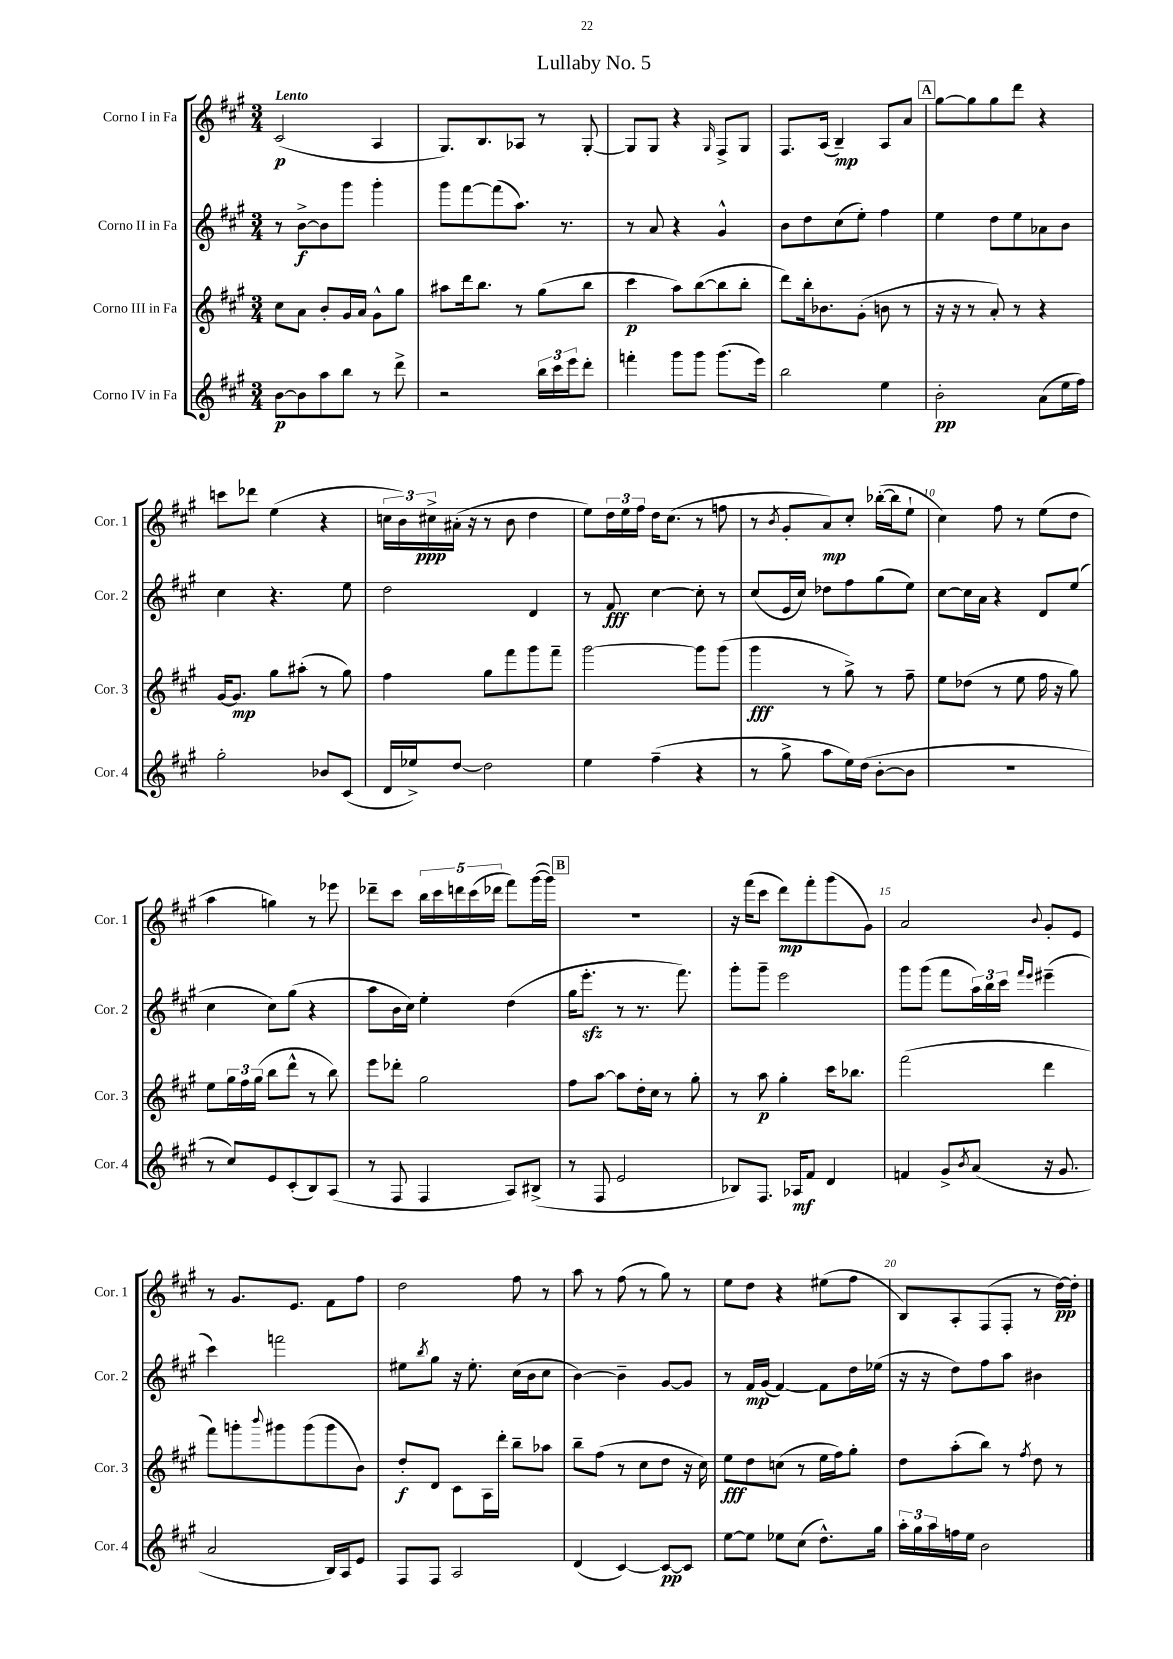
\header { title = "Lullaby No. 5" }
<<
\new StaffGroup <<
\new Staff = "s0" \with { instrumentName = "Corno I in Fa" shortInstrumentName = "Cor. 1" } {
    \clef treble \key a \major \numericTimeSignature \time 3/4 \tempo "Lento"
    cis'2\p( a4 |
    gis8.) b8. aes8 r8 gis8~-. |
    gis8 gis8 r4 \grace { gis16 } fis8-> gis8 |
    fis8. a16( b4--\mp) a8 a'8 |
    \mark \markup { \box "A" } gis''8~ gis''8 gis''8 d'''8 r4 |
    c'''8 des'''8 e''4( r4 |
    \tuplet 3/2 { c''16 b'16) cis''16->\ppp } ais'16-.( r16 r8 b'8 d''4 |
    e''8) \tuplet 3/2 { d''16 e''16 fis''16 } d''16 cis''8.( r8 f''8 |
    r8 \acciaccatura { b'8 } gis'8-. a'8\mp) cis''8-. bes''16~-.( bes''16 e''8-! |
    cis''4) fis''8 r8 e''8( d''8 |
    a''4 g''4) r8 ees'''8 |
    des'''8-- cis'''8 \tuplet 5/4 { b''16 cis'''16 d'''16 cis'''16( des'''16 } fis'''8) gis'''16~( gis'''16) |
    \mark \markup { \box "B" } R2. |
    r16 fis'''16( cis'''8 d'''8\mp) fis'''8-. gis'''8( gis'8) |
    a'2 \appoggiatura { b'8 } gis'8-. e'8 |
    r8 gis'8. e'8. fis'8 fis''8 |
    d''2 fis''8 r8 |
    a''8 r8 fis''8( r8 gis''8) r8 |
    e''8 d''8 r4 eis''8( fis''8 |
    b8) a8-. fis8( fis8-. r8 d''16~\pp) d''16-. \bar "|." |
}
\new Staff = "s1" \with { instrumentName = "Corno II in Fa" shortInstrumentName = "Cor. 2" } {
    \clef treble \key a \major \numericTimeSignature \time 3/4
    r8 b'8~->\f b'8 gis'''8 gis'''4-. |
    gis'''8 fis'''8~ fis'''8( a''8.) r8. |
    r8 a'8 r4 gis'4-^ |
    b'8 d''8 cis''8( e''8-.) fis''4 |
    \mark \markup { \box "A" } e''4 d''8 e''8 aes'8 b'8 |
    cis''4 r4. e''8 |
    d''2 d'4 |
    r8 fis'8\fff cis''4~ cis''8-. r8 |
    cis''8( e'16 cis''16) des''8 fis''8 gis''8( e''8) |
    cis''8~ cis''16 a'16 r4 d'8 e''8( |
    cis''4 cis''8) gis''8( r4 |
    a''8 b'16 cis''16) e''4-. d''4( |
    \mark \markup { \box "B" } gis''16 e'''8.-.\sfz r8 r8. fis'''8.) |
    gis'''8-. gis'''8-- e'''2 |
    gis'''8 gis'''8( fis'''8 \tuplet 3/2 { a''16) b''16 cis'''16 } \grace { fis'''16 e'''16 } eis'''4--( |
    cis'''4) f'''2 |
    eis''8 \acciaccatura { b''8 } gis''8 r16 eis''8.-. cis''16( b'16 cis''8 |
    b'4~) b'4-- gis'8~ gis'8 |
    r8 fis'16\mp gis'16( fis'4~) fis'8 d''16 ees''16( |
    r16 r16 d''8) fis''8 a''8 bis'4 \bar "|." |
}
\new Staff = "s2" \with { instrumentName = "Corno III in Fa" shortInstrumentName = "Cor. 3" } {
    \clef treble \key a \major \numericTimeSignature \time 3/4
    cis''8 a'8 b'8-. gis'16 a'16 gis'8-^ gis''8 |
    ais''8 d'''16 b''8. r8 gis''8( b''8 |
    cis'''4\p a''8) b''8~( b''8 b''8-. |
    d'''8) b''16-. bes'8. gis'8-.( b'8 r8 |
    \mark \markup { \box "A" } r16 r16 r8 a'8-.) r8 r4 |
    gis'16~ gis'8.\mp gis''8 ais''8-.( r8 gis''8) |
    fis''4 gis''8 fis'''8 gis'''8 fis'''8-- |
    gis'''2~ gis'''8 gis'''8( |
    gis'''4\fff r8 gis''8->) r8 fis''8-- |
    e''8 des''8( r8 e''8 fis''16 r16 gis''8) |
    e''8 \tuplet 3/2 { gis''16 fis''16 gis''16( } b''8 d'''8-^ r8 b''8) |
    e'''8 des'''8-. gis''2 |
    \mark \markup { \box "B" } fis''8 a''8~ a''8 d''16-. cis''16 r8 gis''8-. |
    r8 a''8\p gis''4-. cis'''16 bes''8. |
    fis'''2( d'''4 |
    fis'''8) g'''8-. \appoggiatura { b'''8 } gis'''8 gis'''8( gis'''8 b'8) |
    d''8-.\f d'8 cis'8 a16 d'''16-. b''8-- aes''8 |
    b''8-- fis''8( r8 cis''8 d''8 r16 cis''16) |
    e''8\fff d''8 c''8( r8 e''16 fis''16) gis''8-. |
    d''8 a''8-.( b''8) r8 \acciaccatura { fis''8 } d''8 r8 \bar "|." |
}
\new Staff = "s3" \with { instrumentName = "Corno IV in Fa" shortInstrumentName = "Cor. 4" } {
    \clef treble \key a \major \numericTimeSignature \time 3/4
    b'8~\p b'8 a''8 b''8 r8 d'''8-> |
    r2 \tuplet 3/2 { b''16 cis'''16 e'''16 } d'''8-. |
    f'''4-. gis'''8 gis'''8 gis'''8.( e'''16) |
    b''2 e''4 |
    \mark \markup { \box "A" } b'2-.\pp a'8( e''16 fis''16) |
    gis''2-. bes'8 cis'8( |
    d'16 ees''16->) d''8~ d''2 |
    e''4 fis''4--( r4 |
    r8 gis''8-> a''8 e''16) d''16( b'8~-. b'8 |
    R2. |
    r8 cis''8) e'8 cis'8-.( b8) a8( |
    r8 fis8 fis4 a8) bis8->( |
    \mark \markup { \box "B" } r8 fis8 e'2 |
    bes8) fis8. aes16\mf fis'8 d'4 |
    f'4 gis'8-> \acciaccatura { b'8 } a'8( r16 gis'8. |
    a'2 b16) a16 e'8 |
    fis8 fis8 a2 |
    d'4( cis'4~) cis'8~\pp cis'8 |
    e''8~ e''8 ees''8 cis''8( d''8.-^) gis''16 |
    \tuplet 3/2 { a''16-. gis''16 a''16 } f''16 e''16 b'2 \bar "|." |
}
>>
>>
\layout { \context { \Score \override BarNumber.break-visibility = ##(#f #t #t) barNumberVisibility = #(every-nth-bar-number-visible 5) } }
